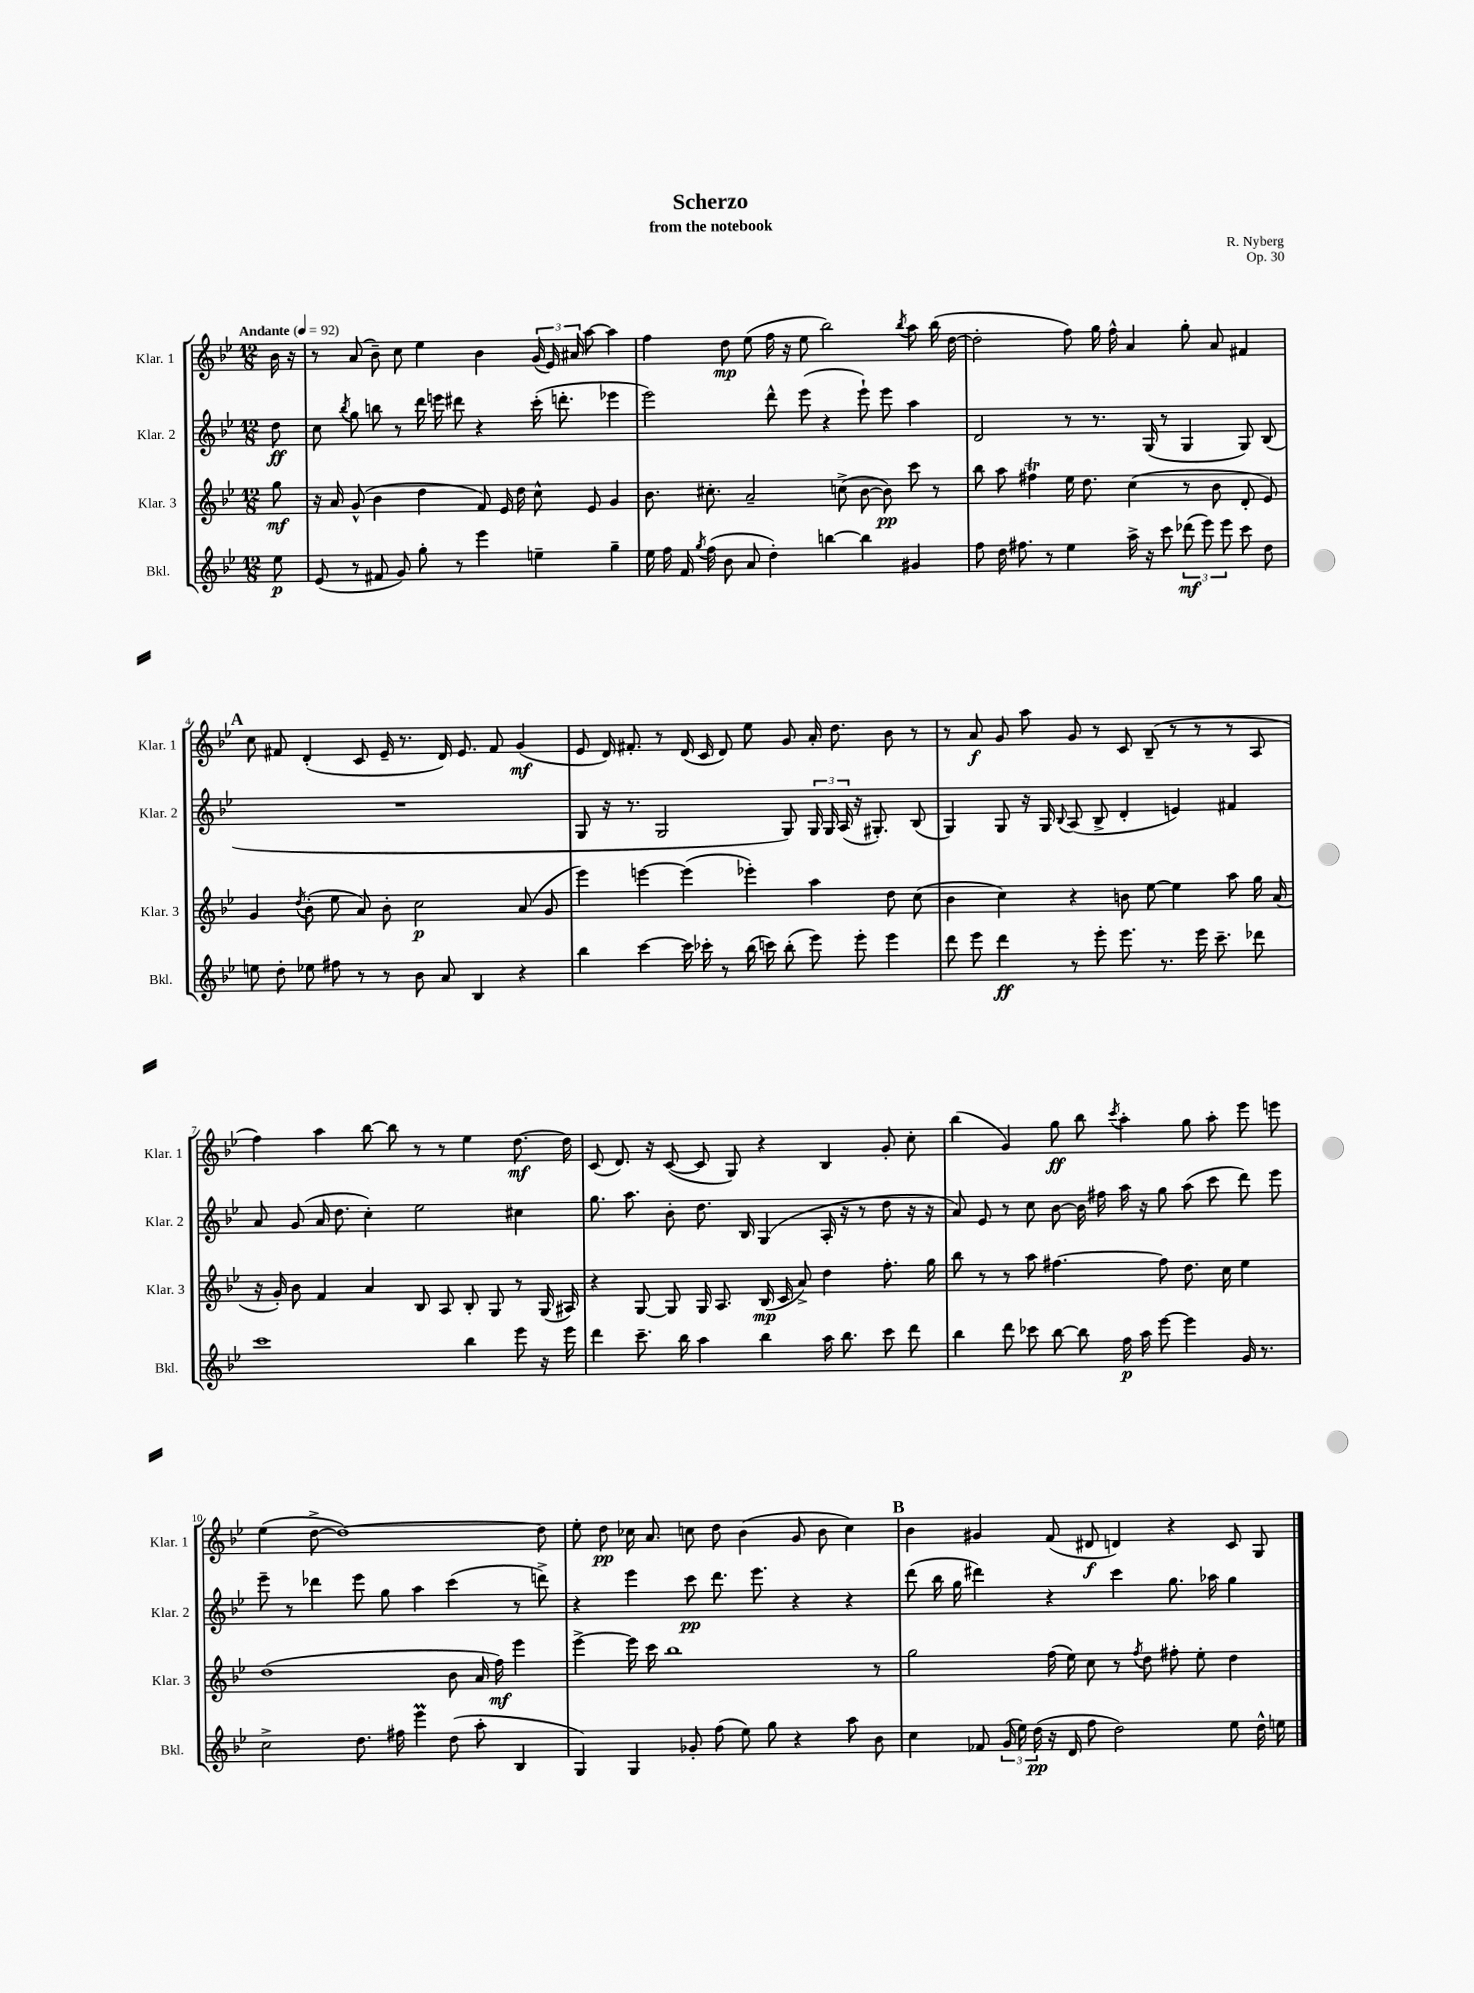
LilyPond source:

\header { title = "Scherzo" composer = "R. Nyberg" subtitle = "from the notebook" opus = "Op. 30" }
<<
\new StaffGroup <<
\new Staff = "s0" \with { instrumentName = "Klar. 1" shortInstrumentName = "Klar. 1" } {
    \clef treble \key bes \major \numericTimeSignature \time 12/8 \partial 8 \tempo "Andante" 4 = 92
    \autoBeamOff bes'16 r16 |
    r8 a'8( bes'8--) c''8 ees''4 bes'4 \tuplet 3/2 { g'16( ees'16) ais'16 } a''8~ a''4 |
    f''4 d''8\mp ees''8( f''16 r16 ees''8 bes''2) \acciaccatura { bes''8 } a''8 bes''16( d''16~ |
    d''2-. f''8) g''16 f''16-^ a'4 g''8-. a'8 fis'4 |
    \mark \markup { \bold "A" } c''8 fis'8 d'4-.( c'8 ees'16-- r8. d'16) ees'8. fis'8 g'4\mf( |
    ees'8 d'16) fis'8.-. r8 d'16( c'16 d'8) ees''8 g'8 a'16-. d''8. bes'8 r8 |
    r8 a'8\f g'8 a''8 g'8 r8 c'8 bes8--( r8 r8 r8 a8 |
    f''4) a''4 bes''8~ bes''8 r8 r8 ees''4 d''8.~\mf d''16 |
    c'8( d'8.) r16 c'8~( c'8 g8) r4 bes4 g'8-. c''8-. |
    bes''4( g'4) g''8\ff bes''8 \acciaccatura { c'''8 } a''4-. g''8 a''8-. ees'''8 e'''8 |
    ees''4( d''8~-> d''1~) d''8 |
    ees''8-. d''8\pp ces''16 a'8. c''8 d''8 bes'4( g'8 bes'8 c''4) |
    \mark \markup { \bold "B" } bes'4 gis'4 f'8( dis'8\f d'4) r4 c'8 g8 \bar "|." |
}
\new Staff = "s1" \with { instrumentName = "Klar. 2" shortInstrumentName = "Klar. 2" } {
    \clef treble \key bes \major \numericTimeSignature \time 12/8 \partial 8
    \autoBeamOff d''8\ff |
    c''8 \acciaccatura { bes''8 } g''8 b''8 r8 d'''16 e'''16 dis'''8 r4 c'''16-.( d'''8.-. ees'''4 |
    ees'''2) d'''8-^ ees'''8( r4 ees'''8-!) ees'''8 a''4 |
    d'2 r8 r8. g16( r8 g4 g8) bes8( |
    \mark \markup { \bold "A" } R1. |
    g8 r16 r8. g2 g8) \tuplet 3/2 { g16 g16 a16( } r16 gis8.-.) bes8( |
    g4) g8 r16 g16 \appoggiatura { bes8 } a8( bes8-> d'4-. e'4) fis'4 |
    a'8 g'8( a'16 d''8. c''4-.) ees''2 cis''4 |
    g''8. a''8. bes'8-. d''8. bes16 g4( a16-. r16 r8 d''8 r16 r16 |
    a'8) ees'8 r8 c''8 bes'8~ bes'16 fis''16 a''16 r16 g''8 a''8( c'''8 d'''8) ees'''8 |
    ees'''8-- r8 des'''4 ees'''8 g''8 a''4 c'''4( r8 d'''8->) |
    r4 ees'''4 c'''8\pp d'''8. ees'''8. r4 r4 |
    \mark \markup { \bold "B" } d'''8( bes''16 g''16 dis'''4) r4 c'''4 g''8. aes''16 g''4 \bar "|." |
}
\new Staff = "s2" \with { instrumentName = "Klar. 3" shortInstrumentName = "Klar. 3" } {
    \clef treble \key bes \major \numericTimeSignature \time 12/8 \partial 8
    \autoBeamOff g''8\mf |
    r16 a'16 g'8-^( bes'4 d''4 f'8) ees'16 d''16 c''8-^ ees'8 g'4 |
    bes'8. cis''8.-. a'2-- c''8->( bes'8~ bes'8\pp) c'''8 r8 |
    bes''8 a''8 fis''4\trill ees''16 d''8. c''4( r8 bes'8 d'8-. ees'8) |
    \mark \markup { \bold "A" } g'4 \acciaccatura { d''8 } bes'8-.( ees''8 a'8) bes'8-. c''2\p a'8( g'8 |
    ees'''4) e'''4~ e'''4( ees'''4-.) a''4 d''8 c''8( |
    bes'4 c''4) r4 b'8 ees''8~ ees''4 a''8 g''16 a'16( |
    r16 g'16-.) bes'8 f'4 a'4 bes8 a8 bes8-. g8 r8 g16( ais16) |
    r4 g8~ g8 g16 a8. bes16\mp( c'16 a'8->) d''4 f''8.-. g''16 |
    bes''8 r8 r8 a''8 fis''4.~ fis''8 d''8. c''16 ees''4 |
    d''1( bes'8 a'16 f''16\mf) ees'''4 |
    ees'''4~-> ees'''16 c'''16 bes''1 r8 |
    \mark \markup { \bold "B" } g''2 f''16( ees''16) c''8 r8 \acciaccatura { f''8 } d''8 fis''8-. ees''8-. d''4 \bar "|." |
}
\new Staff = "s3" \with { instrumentName = "Bkl." shortInstrumentName = "Bkl." } {
    \clef treble \key bes \major \numericTimeSignature \time 12/8 \partial 8
    \autoBeamOff ees''8\p |
    ees'8( r8 fis'8 g'8) g''8-. r8 ees'''4 e''4-- g''4-- |
    ees''16 f''16 f'16 \acciaccatura { g''8 } f''16( bes'8 a'8 d''4-.) b''4~ b''4 gis'4 |
    f''8 d''16 fis''8. r8 ees''4 a''16-> r16 c'''8 \tuplet 3/2 { des'''8\mf( ees'''8) ees'''8 } c'''8 d''8 |
    \mark \markup { \bold "A" } e''8 d''8-. ees''8 fis''8 r8 r8 bes'8 a'8 bes4 r4 |
    bes''4 c'''4~ c'''16 ces'''16-. r8 bes''16( c'''16) bes''8-.( ees'''8) ees'''8-. ees'''4 |
    d'''8 ees'''8 d'''4\ff r8 ees'''8-. ees'''8. r8. ees'''16 c'''8.-- des'''8 |
    c'''1 bes''4 ees'''8 r16 ees'''16 |
    d'''4 c'''8.-- bes''16 a''4 bes''4 a''16 bes''8. c'''8 d'''8 |
    bes''4 d'''8 ces'''8 bes''8~ bes''8 f''16\p a''16 ees'''8~ ees'''4 g'16 r8. |
    c''2-> d''8. fis''16 ees'''4\prall d''8( a''8-. bes4 |
    g4) g4 ges'8-. f''8( ees''8) g''8 r4 a''8 bes'8 |
    \mark \markup { \bold "B" } c''4 fes'8 \tuplet 3/2 { g'16( ees''16) d''16\pp( } r16 d'16 f''8 d''2) ees''8 d''16-^ e''16 \bar "|." |
}
>>
>>
